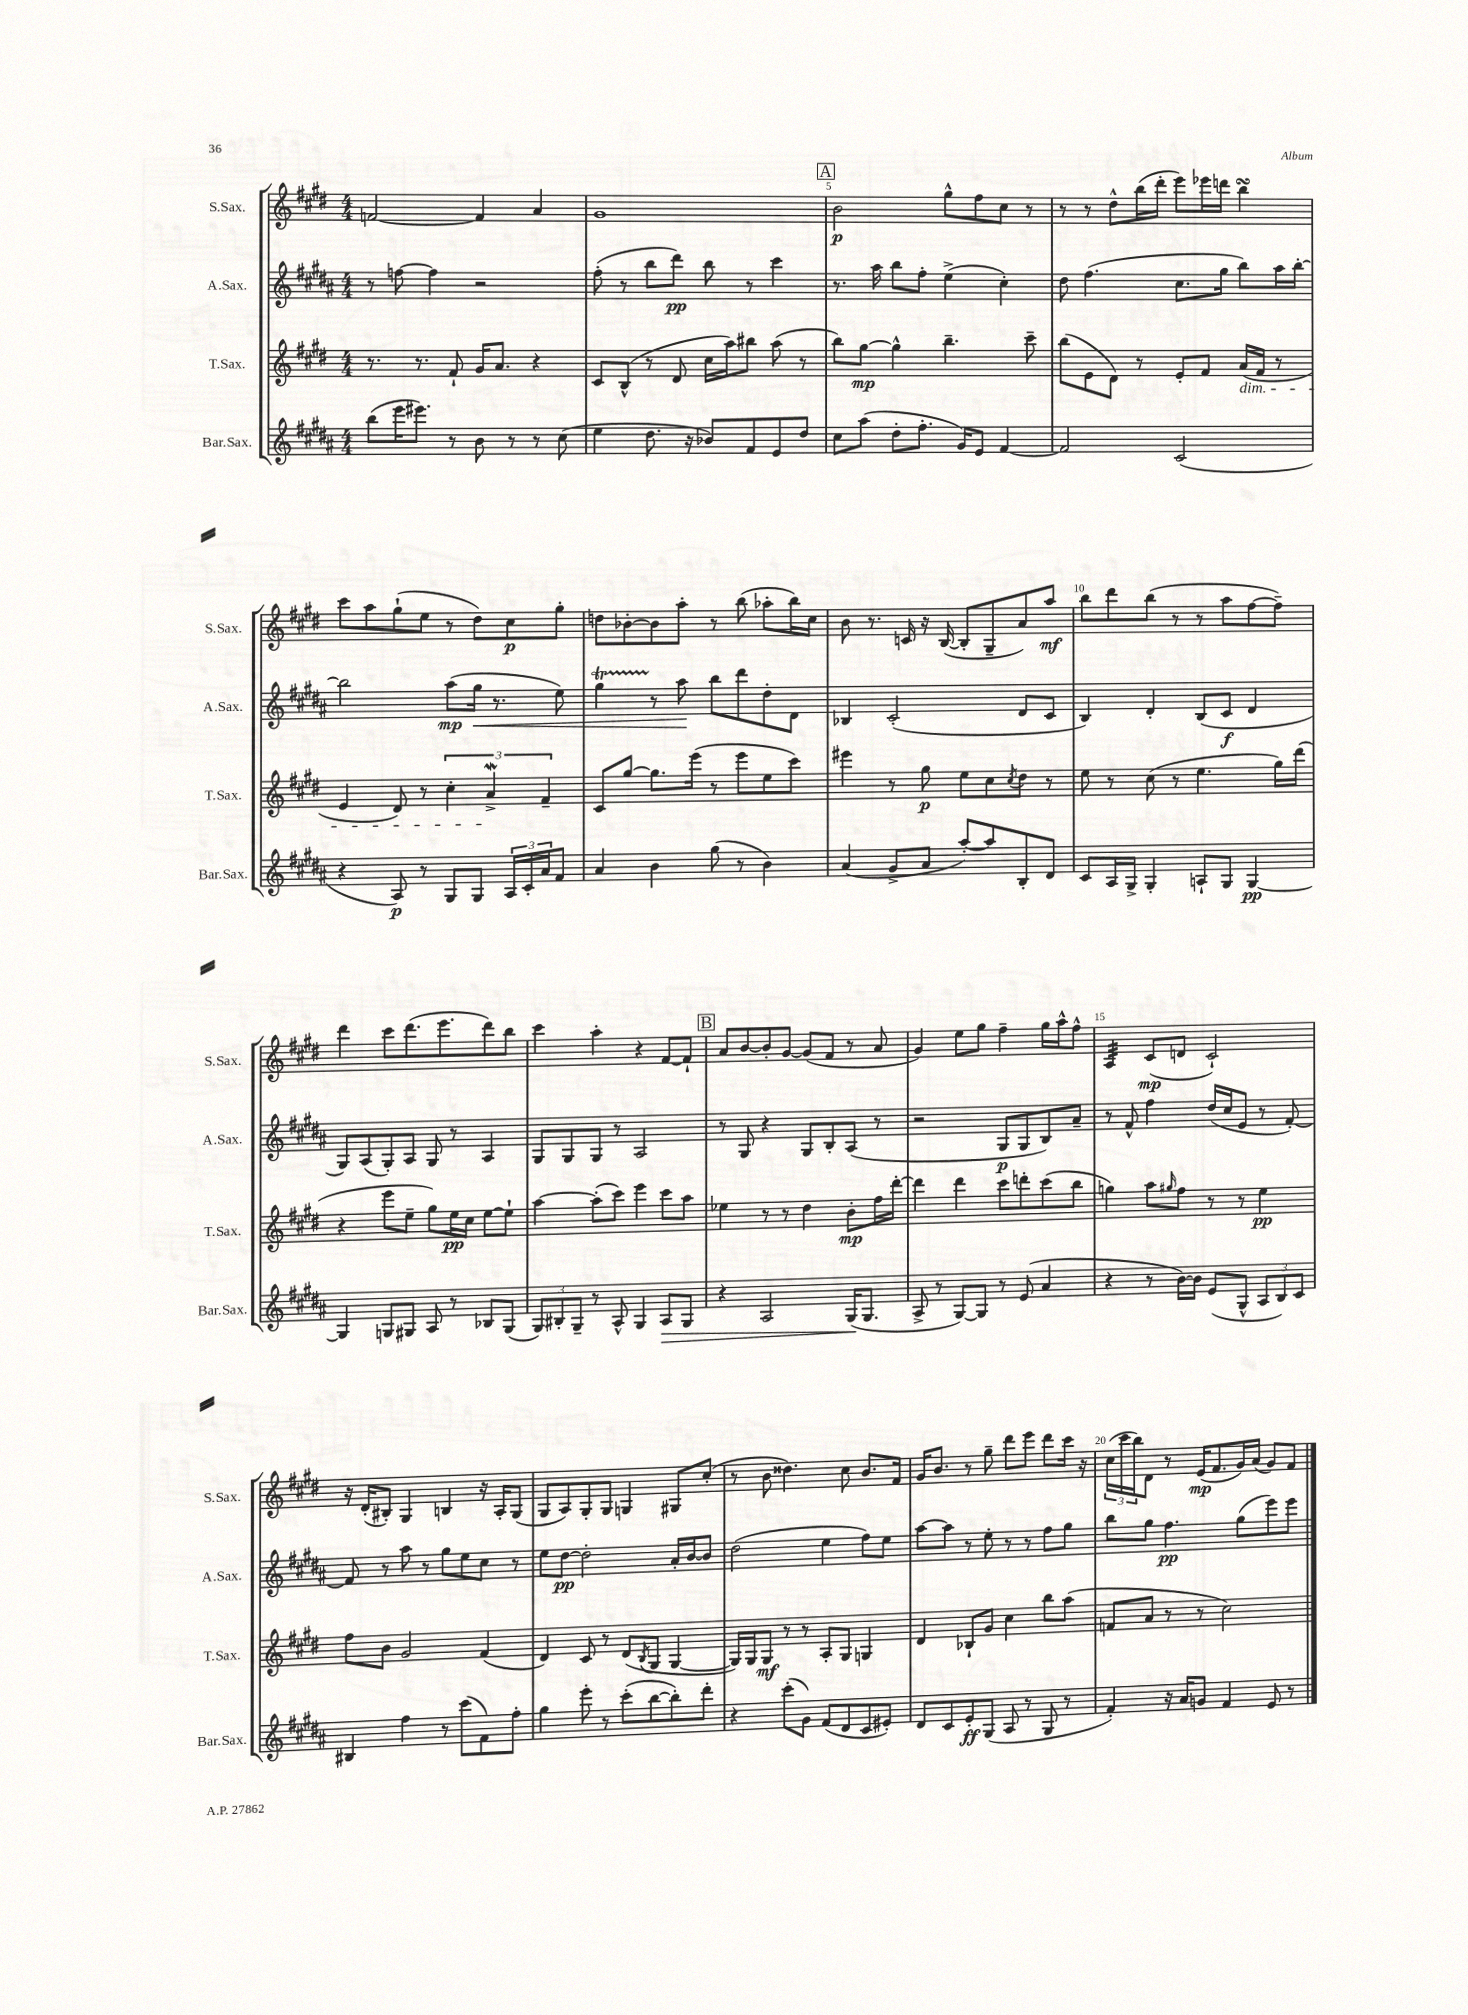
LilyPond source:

<<
\new StaffGroup <<
\new Staff = "s0" \with { instrumentName = "S.Sax." shortInstrumentName = "S.Sax." } {
    \clef treble \key e \major \numericTimeSignature \time 4/4
    f'2~ f'4 a'4 |
    gis'1 |
    \mark \markup { \box "A" } b'2\p gis''8-^ fis''8 cis''8 r8 |
    r8 r8 dis''8-^ b''16( dis'''16-. e'''8) ees'''16 d'''16 b''4\turn |
    cis'''8 a''8 gis''8-!( e''8 r8 dis''8) cis''8\p gis''8-. |
    d''8 bes'8~-. bes'8 a''8-. r8 b''8( aes''8-. b''16) cis''16 |
    b'8 r8. c'16 r16 b16~( b8-. gis8-- a'8) a''8\mf |
    b''8 dis'''8 b''8( r8 r8 a''8 fis''8~ fis''8--) |
    dis'''4 cis'''8 dis'''8.( e'''8. dis'''8) b''8 |
    cis'''4 a''4-. r4 fis'8~ fis'8-! |
    \mark \markup { \box "B" } a'8 b'8~ b'8-. gis'8~ gis'8( fis'8 r8 a'8 |
    gis'4) e''8 gis''8 fis''4-- gis''16 a''16-^ fis''8-^ |
    a4:32 cis'8\mp( d'8 cis'2-!) |
    r16 dis'16-.( bis8-.) gis4 b4 r16 a16-. gis8( |
    gis8 a8) gis8-. gis8 g4 gis8 cis''8-.( |
    r8 b'8 disis''4.) cis''8 b'8. fis'16 |
    gis'16 b'8. r8 gis''8-- dis'''8 e'''8 dis'''8 cis'''16 r16 |
    \tuplet 3/2 { cis''16( cis'''16 b''16) } dis'8 r8 e'16\mp( fis'8. gis'16) a'16( gis'8) fis'8 \bar "|." |
}
\new Staff = "s1" \with { instrumentName = "A.Sax." shortInstrumentName = "A.Sax." } {
    \clef treble \key b \major \numericTimeSignature \time 4/4
    r8 f''8~ f''4 r2 |
    fis''8-.( r8 b''8 dis'''8\pp) b''8 r8 cis'''4 |
    \mark \markup { \box "A" } r8. ais''16 b''8 fis''8-. e''4->( cis''4-.) |
    dis''8 fis''4.( cis''8. gis''16 b''8) ais''16 b''16~-. |
    b''2 ais''8\mp( gis''16\< r8. e''8) |
    gis''4\startTrillSpan r8\stopTrillSpan ais''8\! b''8 dis'''8 dis''8-. dis'8 |
    bes4 cis'2-.( dis'8 cis'8 |
    b4) dis'4-. b8( cis'8\f dis'4 |
    gis8) ais8( gis8-.) ais8 gis8 r8 ais4 |
    gis8 gis8 gis8 r8 ais2 |
    \mark \markup { \box "B" } r8 gis8 r4 gis8 b8-. ais8( r8 |
    r2 gis8\p gis8 b8) ais'8-- |
    r8 fis'8-^ fis''4 dis''16( cis''16 e'8 r8 fis'8~-.) |
    fis'8 r8 ais''8 r8 gis''8 e''8 cis''8 r8 |
    e''8 dis''8~\pp dis''2-. ais'16-. b'16~ b'8 |
    dis''2( e''4 fis''8) e''8 |
    ais''8~ ais''8 r8 e''8-. r8 r8 fis''8 gis''8 |
    b''8 gis''8 fis''4.\pp gis''8( e'''8) e'''8 \bar "|." |
}
\new Staff = "s2" \with { instrumentName = "T.Sax." shortInstrumentName = "T.Sax." } {
    \clef treble \key e \major \numericTimeSignature \time 4/4
    r8. r8. fis'8-! gis'16 a'8. r4 |
    cis'8 b8-^( r8 dis'8 cis''16 a''16) bis''8 a''8( r8 |
    \mark \markup { \box "A" } b''8) gis''8~\mp gis''4-^ b''4.-- cis'''8-- |
    b''8( e'8 dis'8) r8 e'8-. fis'8 a'16\dim( fis'16 r8 |
    e'4 dis'8) r8 \tuplet 3/2 { cis''4-. a'4->\mordent\! fis'4-- } |
    cis'8 gis''8~ gis''8. e'''16( r8 e'''8 e''8 cis'''8) |
    eis'''4 r8 gis''8\p e''8 cis''8 \acciaccatura { cis''8 } dis''8 r8 |
    e''8 r8 cis''8( r8 e''4. gis''16) dis'''16( |
    r4 e'''8 e''8-- gis''8) e''16\pp cis''16 e''8~ e''8-! |
    a''4~ a''8-.( cis'''8) e'''4 cis'''8 a''8 |
    \mark \markup { \box "B" } ees''4 r8 r8 dis''4 b'8-.\mp fis''16 dis'''16~-. |
    dis'''4 dis'''4 cis'''8 d'''8-. cis'''8( b''8 |
    g''4) a''8 \grace { gis''16 } fis''8 r8 r8 e''4\pp |
    fis''8 b'8 gis'2 fis'4( |
    dis'4) cis'8 r8 dis'8( \acciaccatura { b8 } gis8 gis4~ |
    gis16) gis16 gis8\mf r8 r8 a8-. gis8 g4 |
    dis'4 bes8-! gis'8 cis''4 b''8 a''8( |
    f'8 a'8 r8 r8 cis''2) \bar "|." |
}
\new Staff = "s3" \with { instrumentName = "Bar.Sax." shortInstrumentName = "Bar.Sax." } {
    \clef treble \key b \major \numericTimeSignature \time 4/4
    b''8( e'''16 eis'''8.) r8 b'8 r8 r8 cis''8( |
    e''4 dis''8. r16 bes'8) fis'8 e'8 dis''8 |
    \mark \markup { \box "A" } cis''8 ais''8( dis''8-. fis''8.-. gis'16) e'8 fis'4~ |
    fis'2 cis'2( |
    r4 ais8\p) r8 gis8 gis8 \tuplet 3/2 { ais16 cis'16-. ais'16 } fis'8 |
    ais'4 b'4 gis''8( r8 b'4) |
    ais'4( gis'8-> ais'8 ais''8~-.) ais''8 b8-. dis'8 |
    cis'8 ais16 gis16-> gis4-. a8-! gis8 gis4~\pp |
    gis4 g8 gis8 ais8 r8 bes8 gis8( |
    \tuplet 3/2 { gis8) bis8-. gis8-- } r8 ais8-^ gis4 ais8\> gis8 |
    \mark \markup { \box "B" } r4 ais2 gis16\!( gis8. |
    ais8-> r8 gis8~) gis8 r8 e'8( ais'4 |
    r4 r8 b'16~) b'16 e'8( gis8-^ \tuplet 3/2 { ais8 b8) cis'8 } |
    bis4 fis''4 r8 cis'''8( fis'8) fis''8-. |
    gis''4 e'''8-. r8 cis'''8-.( b''8~ b''8-.) dis'''8-. |
    r4 cis'''8-.( gis'8) fis'8( dis'8 cis'8 eis'8-.) |
    dis'8 cis'8 e'8-.\ff gis8( ais8 r8 gis8 r8 |
    fis'4-.) r16 ais'16 g'8 fis'4 e'8 r8 \bar "|." |
}
>>
>>
\layout { \context { \Score currentBarNumber = #3 \override BarNumber.break-visibility = ##(#f #t #t) barNumberVisibility = #(every-nth-bar-number-visible 5) } }
